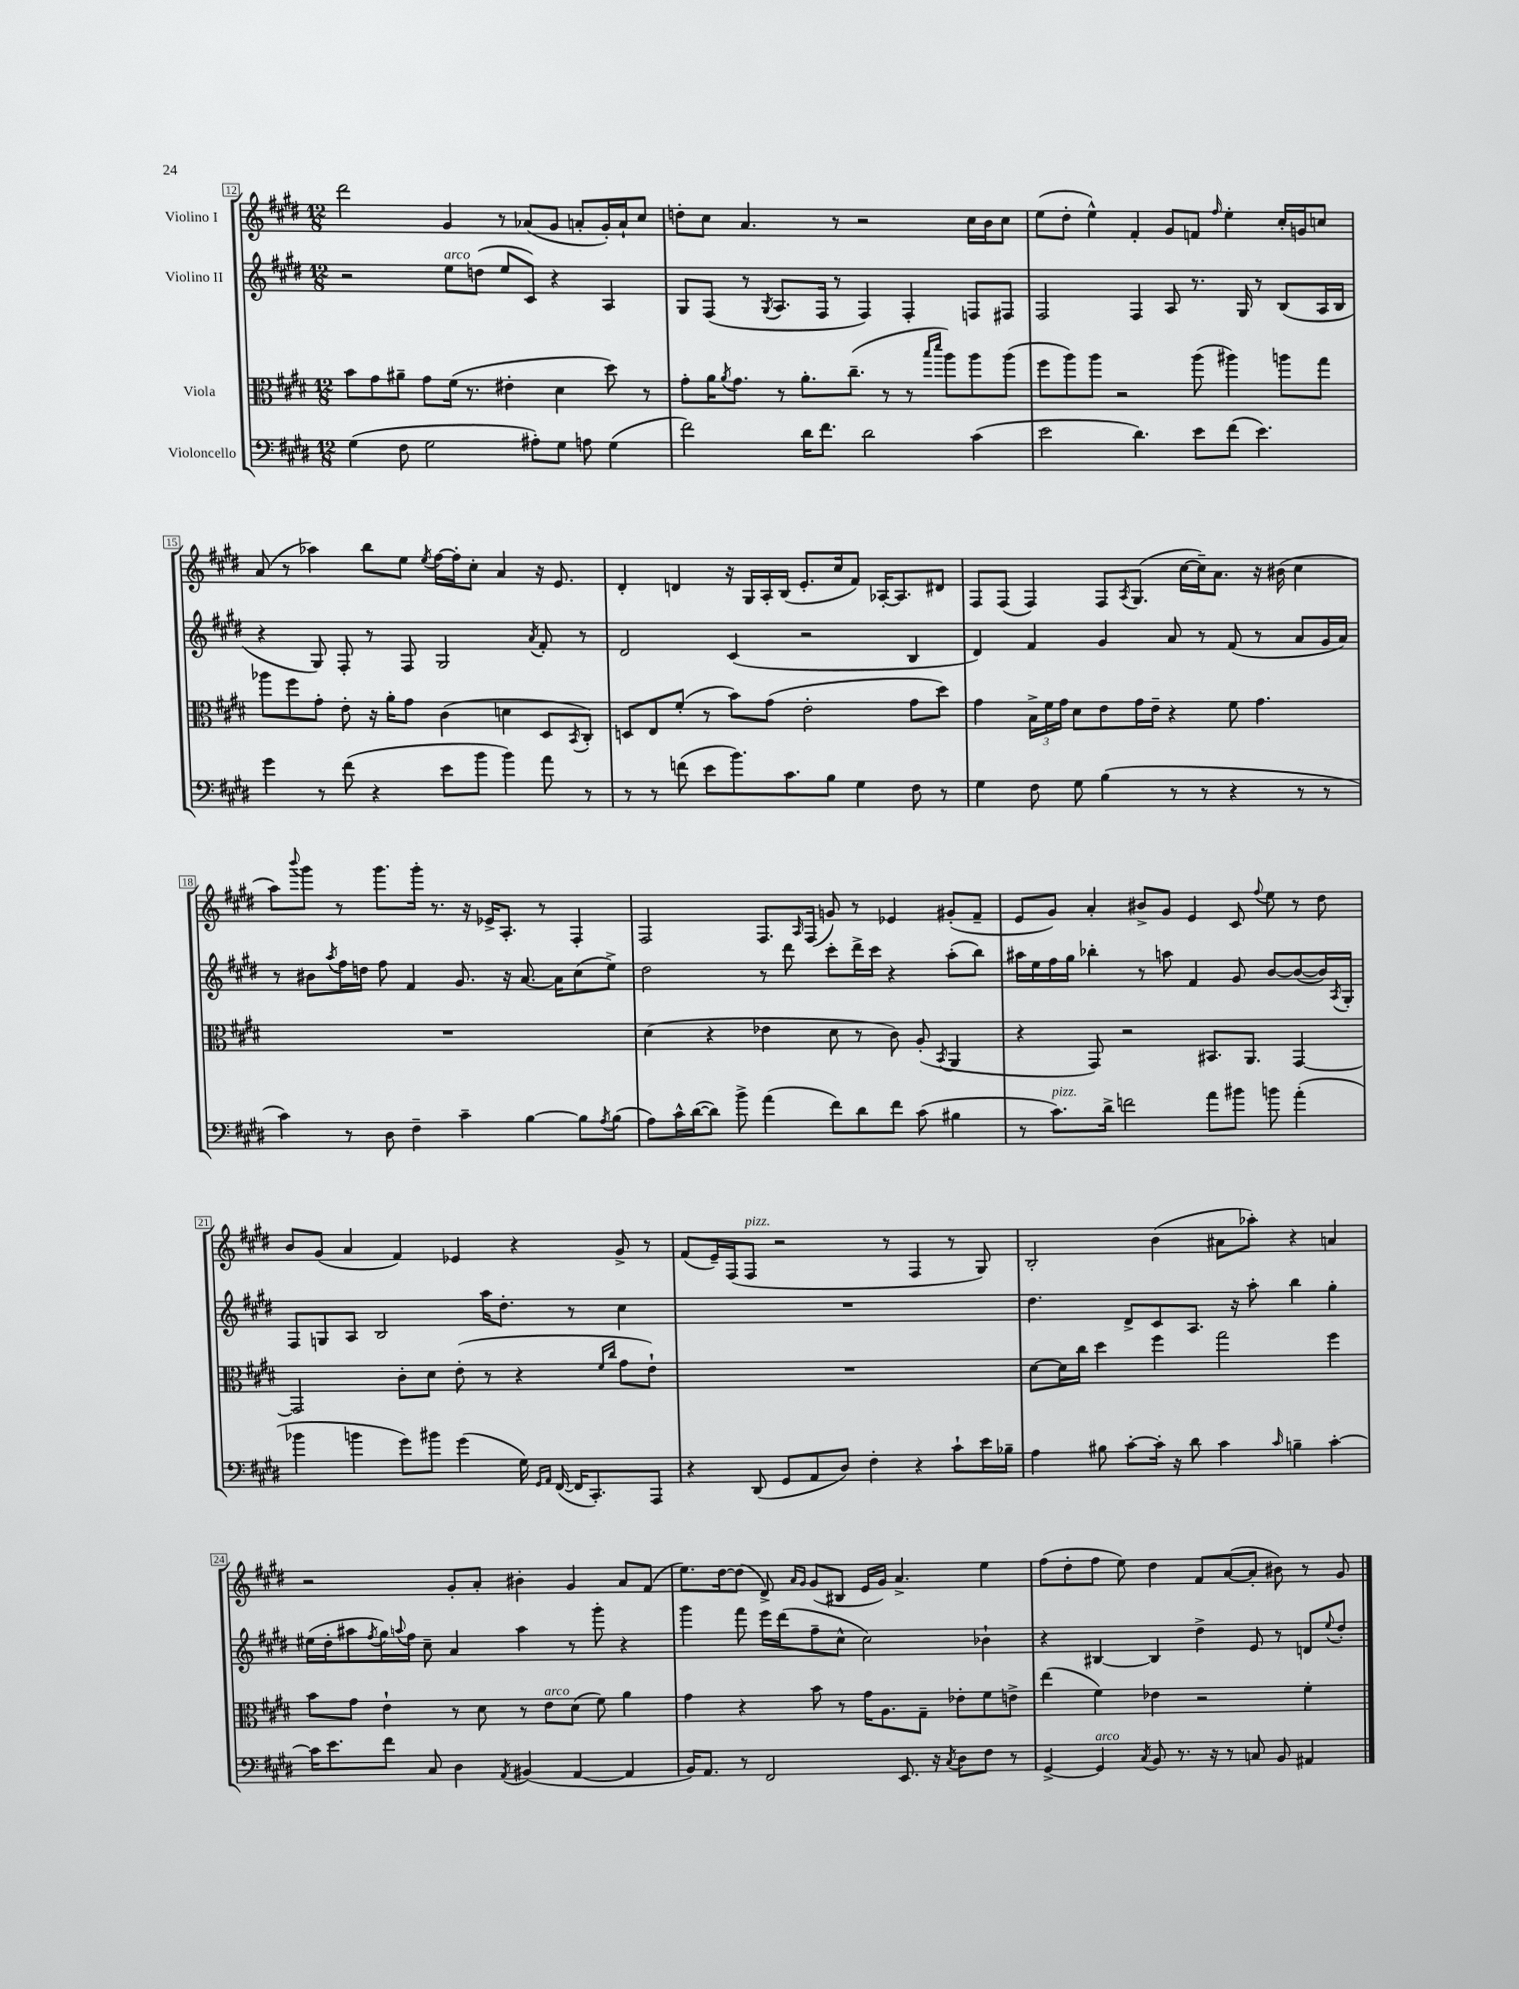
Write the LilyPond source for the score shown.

<<
\new StaffGroup <<
\new Staff = "s0" \with { instrumentName = "Violino I" } {
    \clef treble \key e \major \numericTimeSignature \time 12/8
    dis'''2 gis'4 r8 aes'8( gis'8 a'8-. gis'16-.) a'16-! cis''8 |
    d''8-. cis''8 a'4. r8 r2 cis''16 b'16 cis''8 |
    e''8( dis''8-. e''4-^) fis'4-. gis'8 f'8 \grace { fis''16 } e''4-. cis''16-. g'16 c''8 |
    a'8( r8 aes''4) b''8 e''8 \acciaccatura { e''8 } fis''16~ fis''16-. cis''8-. a'4 r16 e'8. |
    dis'4-. d'4 r16 gis16 a16-. b16( e'8.-. cis''16 fis'8) aes16~-. aes8. dis'8 |
    fis8 fis8( fis4) fis8 \acciaccatura { a8 } gis8.( cis''16~ cis''16--) a'8. r16 bis'16( cis''4 |
    a''8) \appoggiatura { b'''8 } gis'''8 r8 gis'''8. gis'''16-. r8. r16 ees'16-> a8.-. r8 fis4-. |
    fis2 fis8. \grace { a16 } fis16( g'8) r8 ees'4 gis'8-.( fis'8-- |
    e'8 gis'8) a'4-. bis'8-> gis'8 e'4 cis'8 \appoggiatura { fis''8 } e''8 r8 dis''8 |
    b'8 gis'8( a'4 fis'4) ees'4 r4 gis'8-> r8 |
    fis'8( e'16--) fis16( fis8^\markup { \italic "pizz." } r2 r8 fis4 r8 gis8) |
    b2-. b'4( ais'8 aes''8-.) r4 a'4 |
    r2 gis'8-. a'8-. bis'4-. gis'4 a'8 fis'8( |
    e''8.) dis''16~ dis''8( dis'8->) \grace { a'16 gis'16 } gis'8( bis8 e'16 gis'16) a'4.-> e''4 |
    fis''8( dis''8-. fis''8 e''8) dis''4 fis'8 a'8~( a'8-. bis'8) r8 gis'8 \bar "|." |
}
\new Staff = "s1" \with { instrumentName = "Violino II" } {
    \clef treble \key e \major \numericTimeSignature \time 12/8
    r2 e''8^\markup { \italic "arco" } d''8( e''8 cis'8) r4 a4 |
    gis8 fis8( r8 \acciaccatura { gis8 } a8. fis16 r8 fis4) fis4-. f8 fis8 |
    fis2 fis4 a8 r8. gis16 r8 b8( a16 b16 |
    r4 gis8) fis8-. r8 fis8 gis2 \acciaccatura { a'8 } fis'8-. r8 |
    dis'2 cis'4( r2 b4 |
    dis'4) fis'4 gis'4 a'8 r8 fis'8( r8 a'8 gis'16 a'16) |
    r8 bis'8 \acciaccatura { a''8 } fis''16 d''16 fis''8 fis'4 gis'8. r16 a'8.~ a'16 cis''8( e''8->) |
    dis''2 r8 dis'''8 cis'''8-. dis'''16-> cis'''16 r4 a''8-.( b''8) |
    ais''16 e''16 fis''16 gis''16 bes''4-. r8 a''8 fis'4 gis'8 b'8~ b'8~( b'16) \acciaccatura { a8 } gis16-. |
    fis8 g8 a8 b2 a''16 dis''8.-. r8 cis''4 |
    R1. |
    dis''4. dis'8-> cis'8 a8. r16 a''8-. b''4 gis''4-. |
    eis''16( dis''16-. ais''8 \acciaccatura { fis''8 } gis''16) \appoggiatura { a''8 } fis''16 cis''8-- a'4 a''4 r8 gis'''8-. r4 |
    gis'''4 fis'''8 e'''16 dis'''16( fis''8-- cis''8-^ cis''2) bes'4-! |
    r4 bis4~ bis4 dis''4-> e'8 r8 d'8 \appoggiatura { e''8 } dis''8-. \bar "|." |
}
\new Staff = "s2" \with { instrumentName = "Viola" } {
    \clef alto \key e \major \numericTimeSignature \time 12/8
    b'8 gis'8 ais'8-- gis'8 fis'16( r8. eis'4-. dis'4 dis''8) r8 |
    gis'8-. a'16 \acciaccatura { a'8 } gis'8. r8 a'8.-. cis''8.--( r8 r8 \grace { b''16 dis'''16 } a''8) a''8 a''8( |
    fis''8 a''8) a''8 r2 a''8( ais''4) a''8 gis''8 |
    aes''8 fis''8 gis'8-. e'8-. r16 a'16-. gis'8 cis'4( d'4 dis8 \acciaccatura { b,8 } cis8-.) |
    d8 e8 fis'8-.( r8 b'8) gis'8( e'2-. gis'8 dis''8) |
    gis'4 \tuplet 3/2 { b16-> fis'16 gis'16 } dis'8 e'8 gis'16 e'16-- r4 fis'8 gis'4. |
    R1. |
    dis'4( r4 ees'4 dis'8 r8 cis'8) a8-.( \acciaccatura { b,8 } a,4 |
    r4 gis,8) r2 bis,8. a,8. gis,4~ |
    gis,2 cis'8-. dis'8 e'8-.( r8 r4 \grace { fis'16 cis''16 } gis'8 e'8-!) |
    R1. |
    dis'8~ dis'16 cis''16 dis''4 fis''4 gis''2 fis''4 |
    b'8 gis'8 e'4-! r8 dis'8 r8 e'8^\markup { \italic "arco" } dis'8( fis'8) a'4 |
    gis'4 r4 b'8 r8 gis'16 a8. gis8-- ees'8-. fis'8 e'8-> |
    e''4( fis'4) ees'4 r2 fis'4-. \bar "|." |
}
\new Staff = "s3" \with { instrumentName = "Violoncello" } {
    \clef bass \key e \major \numericTimeSignature \time 12/8
    gis4( fis8 gis2 ais8-.) gis8 a8 gis4( |
    fis'2) dis'16 fis'8. dis'2 cis'4( |
    e'2 dis'4.) e'8 fis'8( e'4.) |
    gis'4 r8 fis'8( r4 e'8 b'8 b'4) a'8 r8 |
    r8 r8 f'8( e'8 b'8.) cis'8. b8 gis4 fis8 r8 |
    gis4 fis8 gis8 b4( r8 r8 r4 r8 r8 |
    cis'4) r8 dis8 fis4-- cis'4-- b4~ b8 \acciaccatura { a8 } b8( |
    a8) cis'16-^ dis'16~( dis'8) b'8-> a'4( fis'8) dis'8 fis'8 cis'8( bis4 |
    r8 cis'8.^\markup { \italic "pizz." }) dis'16-> f'2 a'8 bis'8 b'8 a'4-.( |
    bes'4 b'4 gis'8) bis'8 gis'4( gis16) \grace { gis,16 a,16 } fis,16~( fis,16 cis,8.-.) a,,8 |
    r4 dis,8( gis,8 a,8 dis8) fis4-. r4 cis'8-! e'16 bes16-- |
    a4 bis8 cis'8~-. cis'16-. r16 dis'8 cis'4 \grace { cis'16 } b4-- cis'4~-. |
    cis'16 e'8. fis'8 cis8 dis4 \acciaccatura { a,8 } bis,4( a,4~ a,4 |
    b,16) a,8. r8 fis,2 e,8. r16 \acciaccatura { cis8 } dis8 fis8 r8 |
    gis,4~-> gis,4^\markup { \italic "arco" } \acciaccatura { cis8 } b,8 r8. r16 r8 c8 b,8 ais,4 \bar "|." |
}
>>
>>
\layout { \context { \Score currentBarNumber = #12 \override BarNumber.stencil = #(make-stencil-boxer 0.1 0.3 ly:text-interface::print) } }
